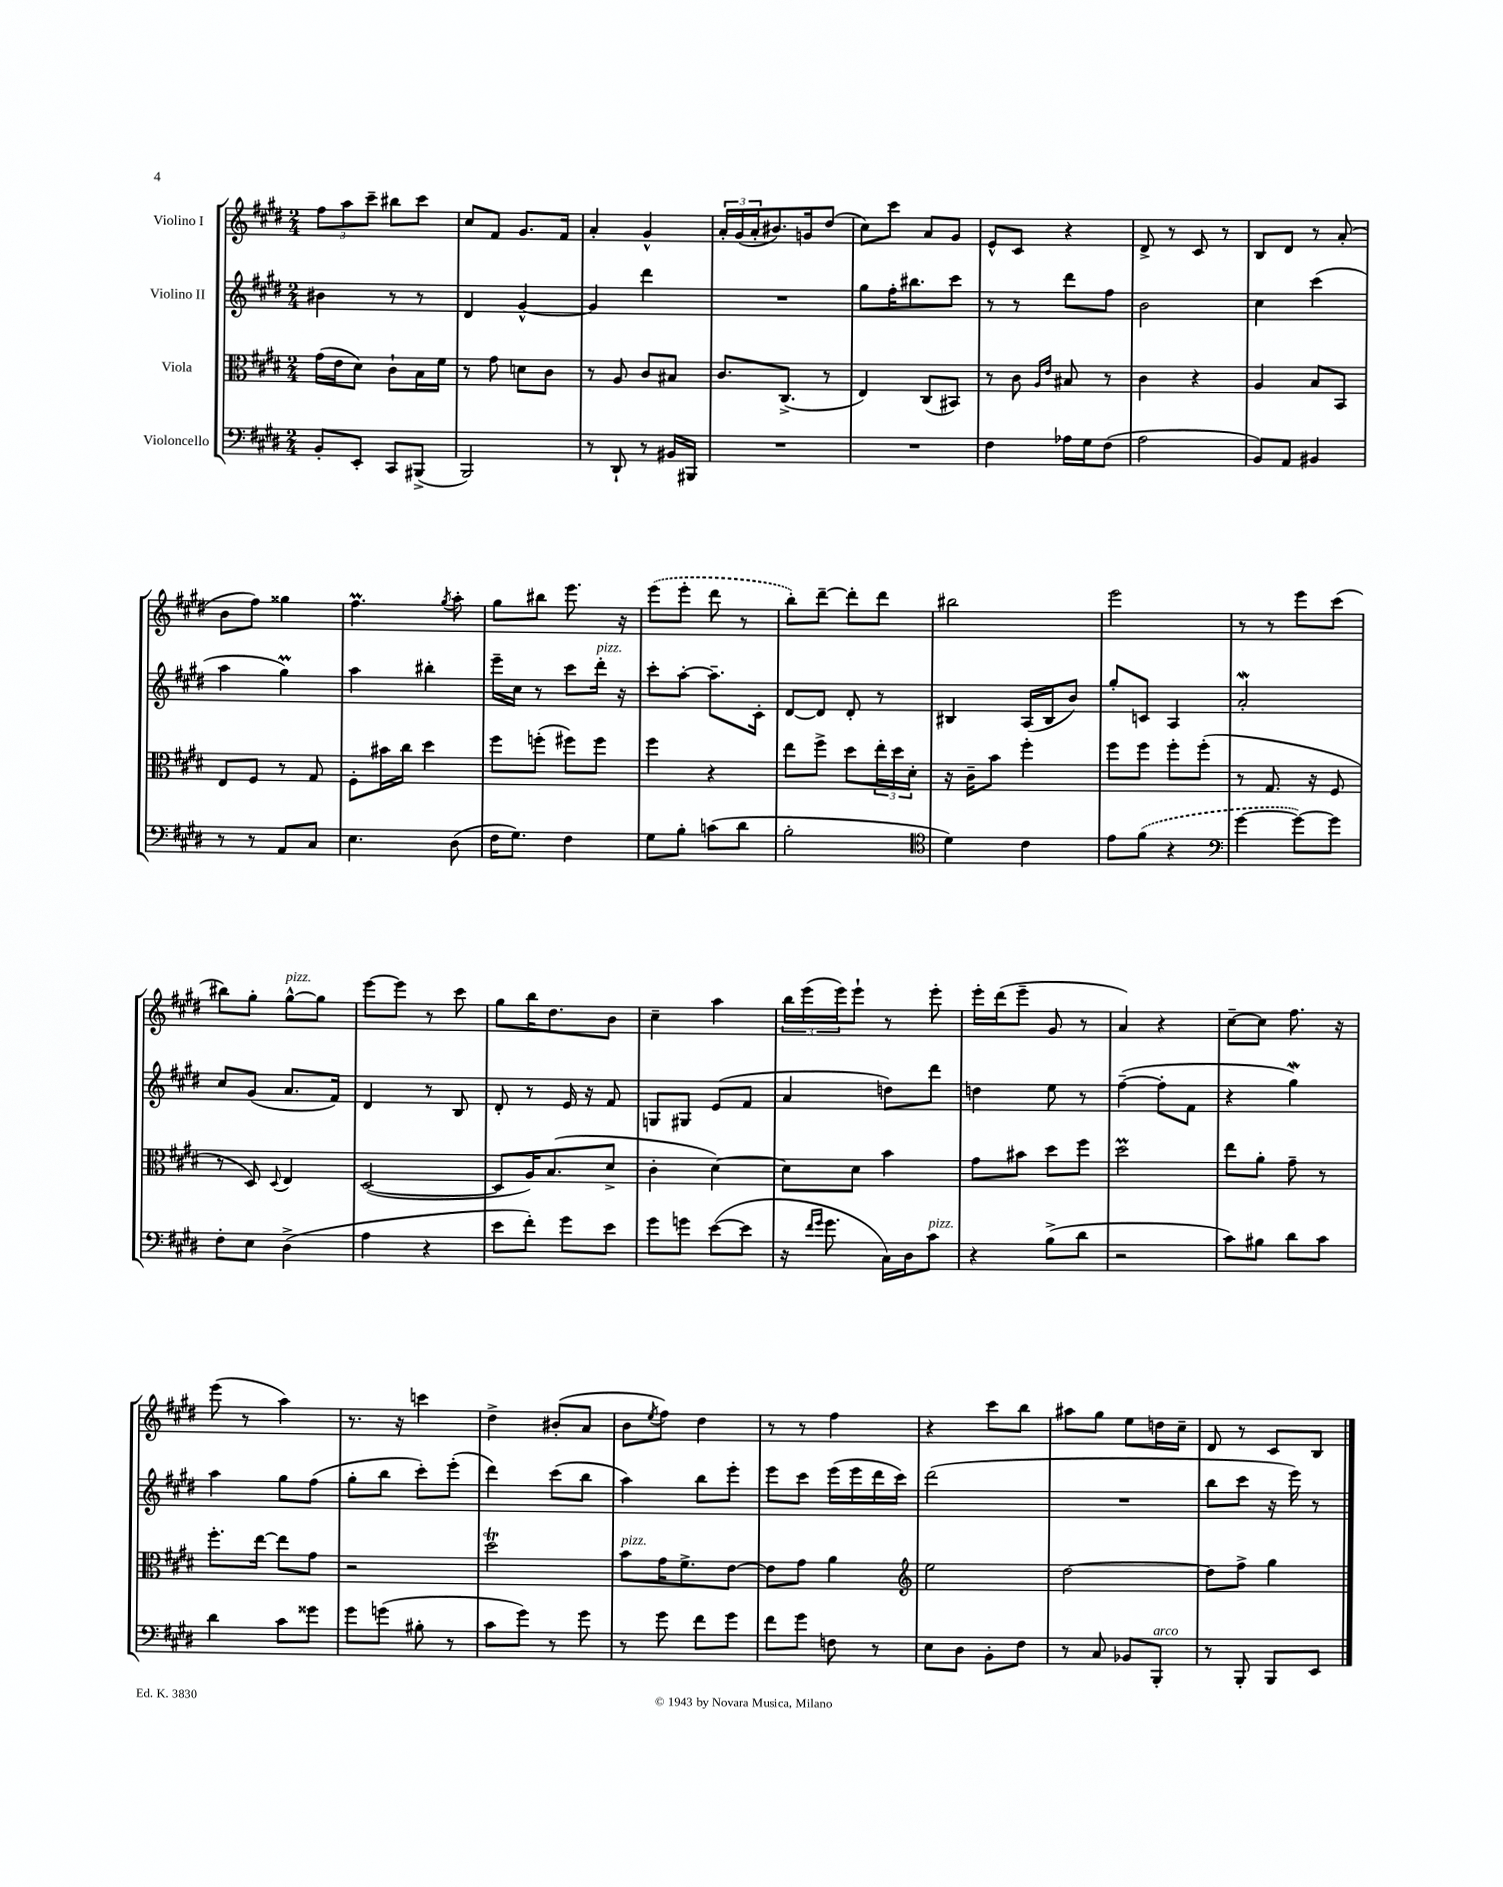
<<
\new StaffGroup <<
\new Staff = "s0" \with { instrumentName = "Violino I" } {
    \clef treble \key e \major \numericTimeSignature \time 2/4
    \tuplet 3/2 { fis''8 a''8 cis'''8-- } bis''8 cis'''8 |
    cis''8 fis'8 gis'8. fis'16 |
    a'4-. gis'4-^ |
    \tuplet 3/2 { a'16-. gis'16( a'16-. } bis'8.) g'16 dis''8( |
    cis''8) cis'''8 a'8 gis'8 |
    e'8-^ cis'8 r4 |
    dis'8-> r8 cis'8 r8 |
    b8 dis'8 r8 a'8-.( |
    b'8 fis''8) gisis''4 |
    fis''4.\prall \acciaccatura { gis''8 } a''8-. |
    gis''8 bis''8 e'''8. r16 |
    \once \slurDashed e'''8( e'''8-. dis'''8 r8 |
    b''8-.) dis'''8~-- dis'''8-. dis'''8 |
    bis''2 |
    e'''2 |
    r8 r8 e'''8 cis'''8( |
    bis''8) gis''8-. gis''8~-^^\markup { \italic "pizz." } gis''8 |
    e'''8~ e'''8 r8 cis'''8 |
    gis''8 b''16 dis''8. b'8 |
    cis''4-- a''4 |
    \tuplet 3/2 { b''16 e'''16( e'''16) } e'''8-! r8 e'''8-. |
    e'''16-. dis'''16( e'''8-- gis'8 r8 |
    a'4) r4 |
    cis''8~-- cis''8 fis''8. r16 |
    e'''8( r8 a''4) |
    r8. r16 c'''4 |
    dis''4-> bis'8-.( a'8 |
    b'8 \acciaccatura { e''8 } fis''8) dis''4 |
    r8 r8 fis''4 |
    r4 cis'''8 b''8 |
    ais''8 gis''8 e''8 d''16 cis''16-- |
    dis'8 r8 cis'8 b8 \bar "|." |
}
\new Staff = "s1" \with { instrumentName = "Violino II" } {
    \clef treble \key e \major \numericTimeSignature \time 2/4
    bis'4 r8 r8 |
    dis'4 gis'4~-^ |
    gis'4 dis'''4 |
    R2 |
    gis''8 fis''16-. bis''8. cis'''8 |
    r8 r8 dis'''8 fis''8 |
    b'2 |
    cis''4 cis'''4( |
    a''4 gis''4\prall) |
    a''4 bis''4-. |
    e'''16-- cis''16 r8 cis'''8 dis'''16-.^\markup { \italic "pizz." } r16 |
    cis'''8-. a''8~-. a''8.-- cis'16-. |
    dis'8~ dis'8 dis'8-. r8 |
    bis4 a16( bis16 b'8) |
    gis''8-. c'8 a4 |
    a'2-.\mordent |
    cis''8 gis'8( a'8. fis'16) |
    dis'4 r8 b8 |
    dis'8-. r8 e'16 r16 fis'8 |
    g8 gis8 e'8( fis'8 |
    a'4 d''8) dis'''8 |
    d''4 e''8 r8 |
    fis''4~--( fis''8-. fis'8 |
    r4 gis''4\mordent) |
    a''4 gis''8 fis''8( |
    gis''8-. b''8 cis'''8-.) e'''8-.( |
    dis'''4) cis'''8( b''8 |
    a''4) b''8 e'''8-. |
    e'''8 cis'''8 e'''16( e'''16 dis'''16 cis'''16) |
    dis'''2( |
    R2 |
    b''8 cis'''8 r16 e'''16) r8 \bar "|." |
}
\new Staff = "s2" \with { instrumentName = "Viola" } {
    \clef alto \key e \major \numericTimeSignature \time 2/4
    gis'16( e'16 dis'8) cis'8-! b16 fis'16 |
    r8 gis'8 d'8 cis'8 |
    r8 a8 cis'8 bis8 |
    cis'8. cis8.->( r8 |
    e4) cis8( bis,8) |
    r8 cis'8 \grace { a16 e'16 } bis8 r8 |
    cis'4 r4 |
    a4 b8 b,8 |
    e8 fis8 r8 gis8 |
    fis8-. bis'16 cis''16 dis''4 |
    fis''8 f''8-.( fis''8) fis''8 |
    fis''4 r4 |
    e''8 fis''8-> dis''8 \tuplet 3/2 { e''16-. dis''16 dis'16-. } |
    r16 cis'16-- b'8 fis''4-. |
    fis''8 fis''8 fis''8-. fis''8-.( |
    r8 gis8. r16 fis8 |
    r8 dis8) \appoggiatura { dis8 } e4 |
    dis2~( |
    dis8 a16) b8.( dis'8-> |
    cis'4-. dis'4~) |
    dis'8 dis'8 b'4 |
    gis'8 bis'8 dis''8 fis''8 |
    dis''2\prall |
    e''8 a'8-. gis'8-- r8 |
    fis''8.-. e''16~ e''8 gis'8 |
    r2 |
    dis''2\trill |
    b'8^\markup { \italic "pizz." } gis'16 fis'8.-> e'8~ |
    e'8 gis'8 a'4 |
    \clef treble e''2 |
    dis''2~ |
    dis''8 fis''8-> gis''4 \bar "|." |
}
\new Staff = "s3" \with { instrumentName = "Violoncello" } {
    \clef bass \key e \major \numericTimeSignature \time 2/4
    b,8-. e,8-. cis,8 bis,,8->( |
    b,,2) |
    r8 dis,8-! r8 bis,16 bis,,16 |
    R2 |
    R2 |
    fis4 aes16 gis16 fis8( |
    a2 |
    b,8) a,8 bis,4 |
    r8 r8 a,8 cis8 |
    e4. dis8( |
    fis16 gis8.) fis4 |
    gis8 b8-. c'8( dis'8 |
    b2-. |
    \clef tenor dis'4) cis'4 |
    e'8 \once \slurDashed fis'8( r4 |
    \clef bass gis'4~ gis'8~) gis'8 |
    fis8-. e8 dis4->( |
    a4 r4 |
    e'8 fis'8-.) gis'8 e'8 |
    gis'8 g'8 e'8~( e'8 |
    r16 \grace { fis'16 gis'16 } gis'8. cis16) dis16 cis'8^\markup { \italic "pizz." } |
    r4 b8->( dis'8 |
    r2 |
    cis'8) bis8 dis'8 cis'8 |
    dis'4 cis'8 gisis'8 |
    gis'8 g'8( bis8-. r8 |
    cis'8 gis'8) r8 gis'8 |
    r8 gis'8 fis'8 gis'8 |
    fis'8 gis'8 f8 r8 |
    e8 dis8 b,8-. fis8 |
    r8 cis8 bes,8 b,,8-.^\markup { \italic "arco" } |
    r8 b,,8-. b,,8 e,8 \bar "|." |
}
>>
>>
\layout { \context { \Score \remove "Bar_number_engraver" } }
